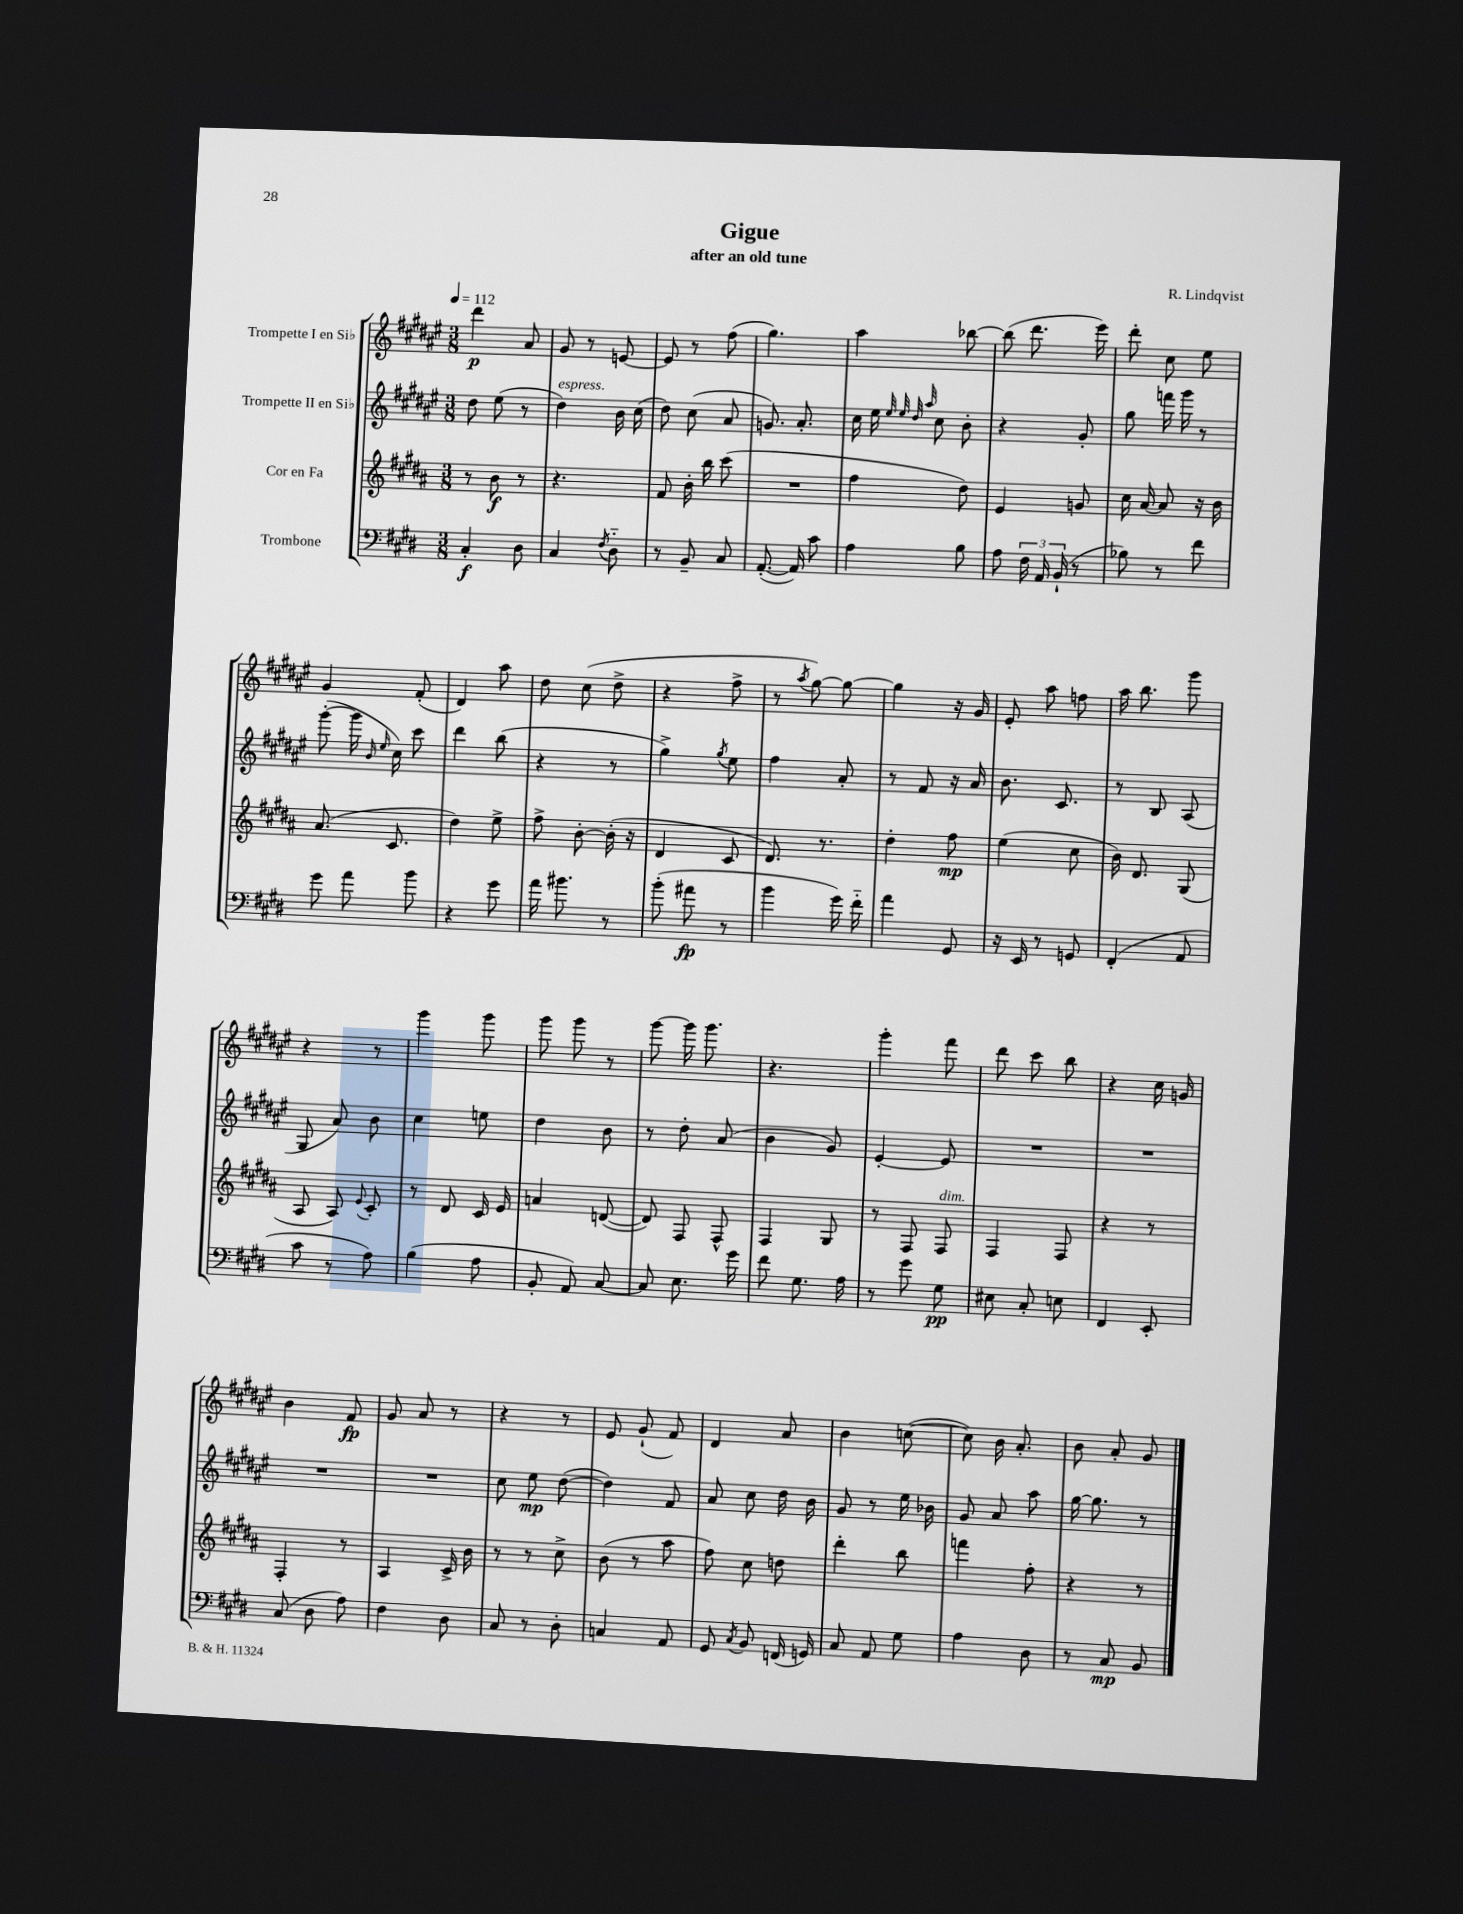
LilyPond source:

\header { title = "Gigue" composer = "R. Lindqvist" subtitle = "after an old tune" }
<<
\new StaffGroup <<
\new Staff = "s0" \with { instrumentName = "Trompette I en Sib" } {
    \clef treble \key fis \major \numericTimeSignature \time 3/8 \tempo 4 = 112
    \autoBeamOff dis'''4\p ais'8 |
    gis'8 r8 e'8~ |
    e'8 r8 fis''8( |
    gis''4.) |
    ais''4 bes''8~ |
    bes''8( dis'''8. eis'''16) |
    dis'''8-. cis''8 eis''8 |
    gis'4 fis'8-.( |
    dis'4) ais''8 |
    dis''8 cis''8( dis''8-> |
    r4 fis''8-> |
    r8 \acciaccatura { ais''8 } gis''8~) gis''8~ |
    gis''4 r16 gis'16 |
    eis'8-. ais''8 f''8 |
    ais''16 b''8. gis'''8 |
    r4 r8 |
    gis'''4 gis'''8 |
    gis'''8 gis'''8 r8 |
    gis'''8~ gis'''16 gis'''8. |
    r4. |
    gis'''4-. fis'''8 |
    dis'''8 cis'''8 b''8 |
    r4 cis''16 g'16 |
    b'4 fis'8\fp |
    gis'8 ais'8 r8 |
    r4 r8 |
    eis'8 gis'8-!( fis'8) |
    dis'4 ais'8 |
    b'4 c''8~( |
    c''8) b'16 ais'8.-. |
    b'8 ais'8-. gis'8 \bar "|." |
}
\new Staff = "s1" \with { instrumentName = "Trompette II en Sib" } {
    \clef treble \key fis \major \numericTimeSignature \time 3/8
    \autoBeamOff dis''8 eis''8( r8 |
    dis''4^\markup { \italic "espress." }) b'16 cis''16( |
    dis''8) cis''8( ais'8 |
    g'8.) ais'8.-. |
    cis''16 eis''16 \grace { eis''32 eis''32 dis''32 ais''32 } cis''8 b'8-. |
    r4 gis'8-. |
    gis''8 f'''16 gis'''16 r8 |
    gis'''8~-.( gis'''16 \grace { b'16 eis''16 } cis''16) cis'''8 |
    dis'''4 b''8( |
    r4 r8 |
    gis''4->) \acciaccatura { gis''8 } eis''8 |
    fis''4 ais'8-. |
    r8 fis'8 r16 ais'16 |
    b'8. cis'8. |
    r8 b8 ais8( |
    gis8 ais'8) b'8 |
    cis''4 e''8 |
    dis''4 b'8 |
    r8 dis''8-. ais'8( |
    b'4 gis'8) |
    eis'4~-. eis'8 |
    R4. |
    R4. |
    R4. |
    R4. |
    cis''8 eis''8\mp dis''8~( |
    dis''4) fis'8 |
    ais'8 cis''8 dis''16 b'16 |
    gis'8 r8 eis''16 bes'16 |
    gis'8 ais'8 ais''8 |
    gis''16~ gis''8. r8 \bar "|." |
}
\new Staff = "s2" \with { instrumentName = "Cor en Fa" } {
    \clef treble \key b \major \numericTimeSignature \time 3/8
    \autoBeamOff r8 b'8\f r8 |
    r4. |
    fis'8 b'16-. b''16 cis'''8( |
    R4. |
    fis''4 dis''8) |
    e'4 g'8 |
    cis''16 ais'16~ ais'8 r16 b'16 |
    ais'8.( cis'8. |
    dis''4) e''8-> |
    fis''8-> b'8~-. b'16-.( r16 |
    dis'4 cis'8 |
    dis'8.) r8. |
    dis''4-. fis''8\mp |
    e''4( cis''8 |
    b'16) dis'8. gis8( |
    ais8 ais8) \appoggiatura { e'8 } cis'8-. |
    r8 dis'8 cis'16 e'16 |
    a'4 d'8~( |
    d'8) fis8 fis8-^ |
    fis4 gis8 |
    r8 fis8 fis8^\markup { \italic "dim." } |
    fis4 fis8 |
    r4 r8 |
    fis4-. r8 |
    ais4 cis'16-> b'16 |
    r8 r8 cis''8-> |
    b'8( r8 ais''8 |
    fis''8) cis''8 d''8 |
    dis'''4-. b''8 |
    f'''4 fis''8-. |
    r4 r8 \bar "|." |
}
\new Staff = "s3" \with { instrumentName = "Trombone" } {
    \clef bass \key e \major \numericTimeSignature \time 3/8
    \autoBeamOff cis4-.\f dis8 |
    cis4 \acciaccatura { fis8 } dis8-_ |
    r8 b,8-- cis8 |
    a,8.~-.( a,16) cis'8 |
    a4 b8 |
    a8 \tuplet 3/2 { fis16 a,16 b,16-!( } r8 |
    bes8) r8 fis'8 |
    gis'8 a'8 b'8 |
    r4 gis'8 |
    a'16 bis'8. r8 |
    b'8-.( ais'8\fp r8 |
    b'4 gis'16) fis'16-_ |
    a'4 gis,8 |
    r16 e,16 r8 g,8 |
    fis,4-.( a,8 |
    cis'8 r8 a8) |
    b4( a8 |
    b,8-. a,8) cis8~ |
    cis8 e8. gis'16 |
    fis'8 gis8. a16 |
    r8 gis'8 gis8\pp |
    eis8 cis8-. e8 |
    fis,4 e,8-. |
    cis8( dis8 a8) |
    fis4 dis8 |
    cis8 r8 dis8-. |
    c4 a,8 |
    gis,8 \acciaccatura { cis8 } b,8 f,16( g,16) |
    cis8 a,8 gis8 |
    a4 dis8 |
    r8 cis8\mp b,8 \bar "|." |
}
>>
>>
\layout { \context { \Score \remove "Bar_number_engraver" } }
